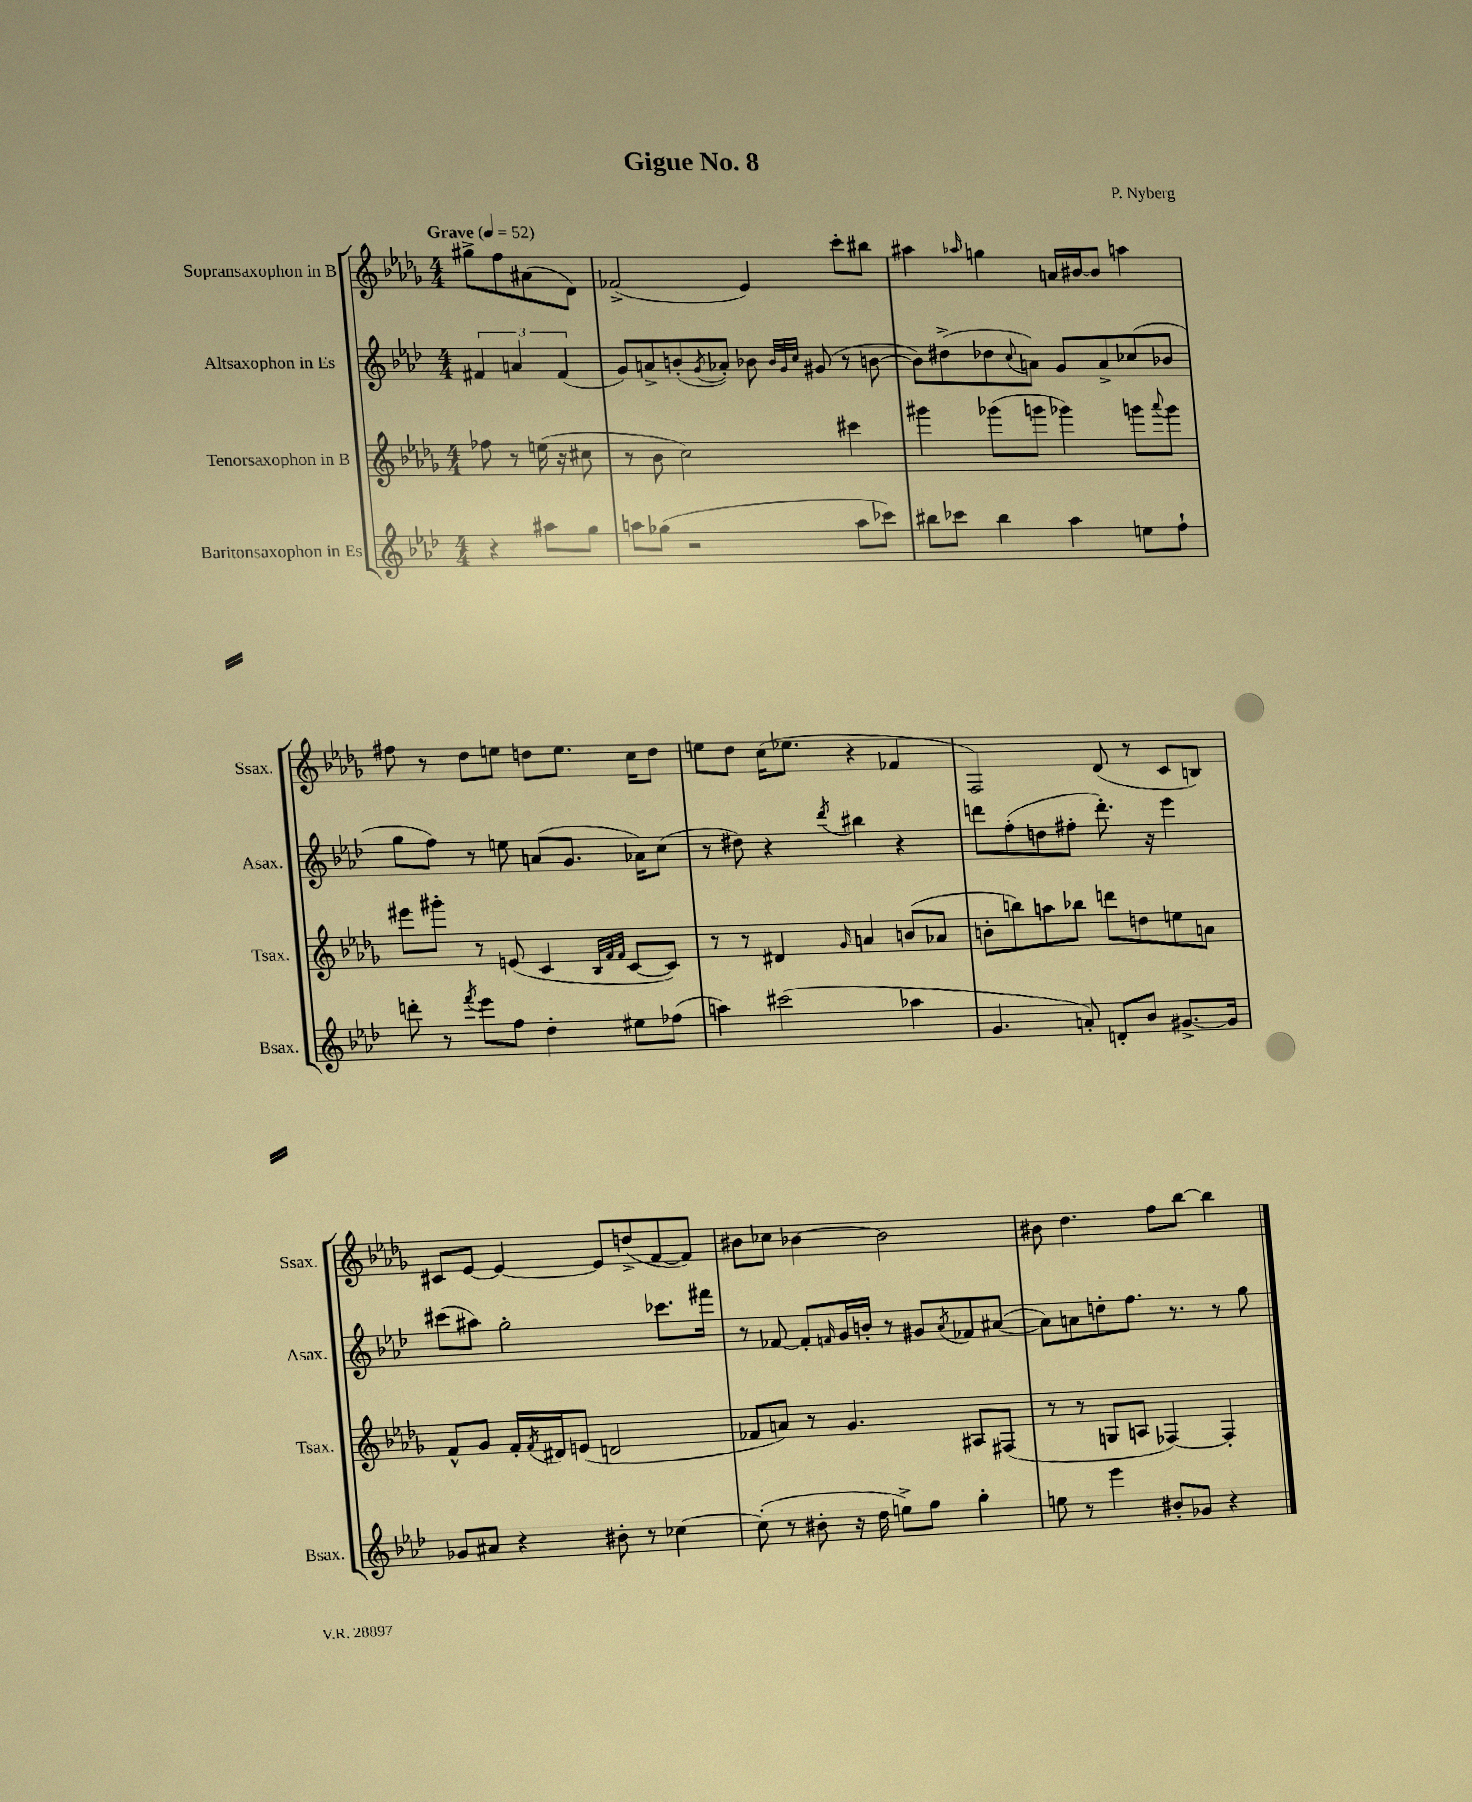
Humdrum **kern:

**kern	**kern	**kern	**kern
*staff4	*staff3	*staff2	*staff1
*clefG2	*clefG2	*clefG2	*clefG2
*k[b-e-a-d-]	*k[b-e-a-d-g-]	*k[b-e-a-d-]	*k[b-e-a-d-g-]
*M4/4	*M4/4	*M4/4	*M4/4
*MM52	*MM52	*MM52	*MM52
4r	8ff-	6f#	8gg#^
.	8r	.	8ff
.	.	6a	.
8aa#	(16ee	.	(8a#
.	16r	.	.
.	.	(6f#	.
8gg	8cc#	.	8d-)
=	=	=	=
8aa	8r	8g)	(2f-^
(8gg-	8b-	8a^	.
2r	2cc)	(8b'	.
.	.	8qg	.
.	.	8a-')	.
.	.	8b-	4e-)
.	.	32qqb-	.
.	.	32qqg	.
.	.	32qqcc	.
.	.	(8g#	.
8aa	4ccc#	8r	8ccc'
8ccc-)	.	[8b	8bb#
=	=	=	=
8bb#	4ggg#	8b])	4aa#
8ccc-	.	(8dd#^	.
.	.	.	16qqaa-
4bb#	(8ggg-	8dd-	4gg
.	.	8qqcc	.
.	8ggg	8a)	.
4aa-	4ggg-)	8g	16a
.	.	.	[16b#
.	.	8a^	8b#]
8ee	8ggg	(8cc-	4aa
.	8qqaaa-	.	.
8ff`	8ggg	8b-	.
=	=	=	=
8ddd'	8eee#	8gg	8ff#
8r	8ggg#'	8ff)	8r
8qfff	.	.	.
8eee-	8r	8r	8dd-
8ff	(8e	8ee	8ee
4dd-'	4c	(8a	8dd
.	.	8.g	8.ee
.	32qqB-	.	.
.	32qqf	.	.
.	32qqf	.	.
8ee#	[8c	.	.
.	.	16a-)	16cc
(8ff-	8c])	(8cc	8dd
=	=	=	=
4aa)	8r	8r	8ee
.	8r	8dd#)	8dd-
(2ccc#	4d#	4r	(16cc
.	.	.	8.ee-
.	16qqg-	8qddd-	.
.	4a	4bb#	4r
4aa-	(8b	4r	4f-
.	8a-	.	.
=	=	=	=
4.g	8b'	8ddd	2F)
.	8bb)	(8ff'	.
.	8aa	8dd	.
8a')	8bb-	8ff#'	.
8d'	8ddd	8.ddd')	(8d-
8b-	8dd	.	8r
.	.	16r	.
[8.g#^	8ee	4eee-	8c
.	8a	.	8B)
16g#]	.	.	.
=	=	=	=
8g-	8f^^	(8ccc#	8c#
8a#	8g-	8aa#)	[8e-
4r	16f'	2gg'	4e-_
.	8qf	.	.
.	16d#	.	.
.	(8e	.	.
8b#'	2d	.	8e-]
8r	.	.	(8dd^
[4cc-	.	8.ccc-	[8f
.	.	.	8f])
.	.	16fff#	.
=	=	=	=
(8cc-']	8f-	8r	8b#
8r	8a)	[8f-	8cc-
8b#'	8r	8f-']	[4b-
.	.	16qqf	.
16r	4.g-	16g	.
16dd-	.	16b'	.
8ee^)	.	8r	2b-]
8ff	.	8g#	.
.	.	8qa-	.
4gg'	8A#	8f-	.
.	(8F#	([8a#	.
=	=	=	=
8ee	8r	8a#])	8b#
8r	8r	8a	4.dd-
4eee-	8G	8dd'	.
.	8A	8.ff	.
8b#'	[4F-)	.	8ff
.	.	8.r	.
8g-	.	.	[8bb-
4r	4F-']	8r	4bb-]
.	.	8gg	.
==	==	==	==
*-	*-	*-	*-
